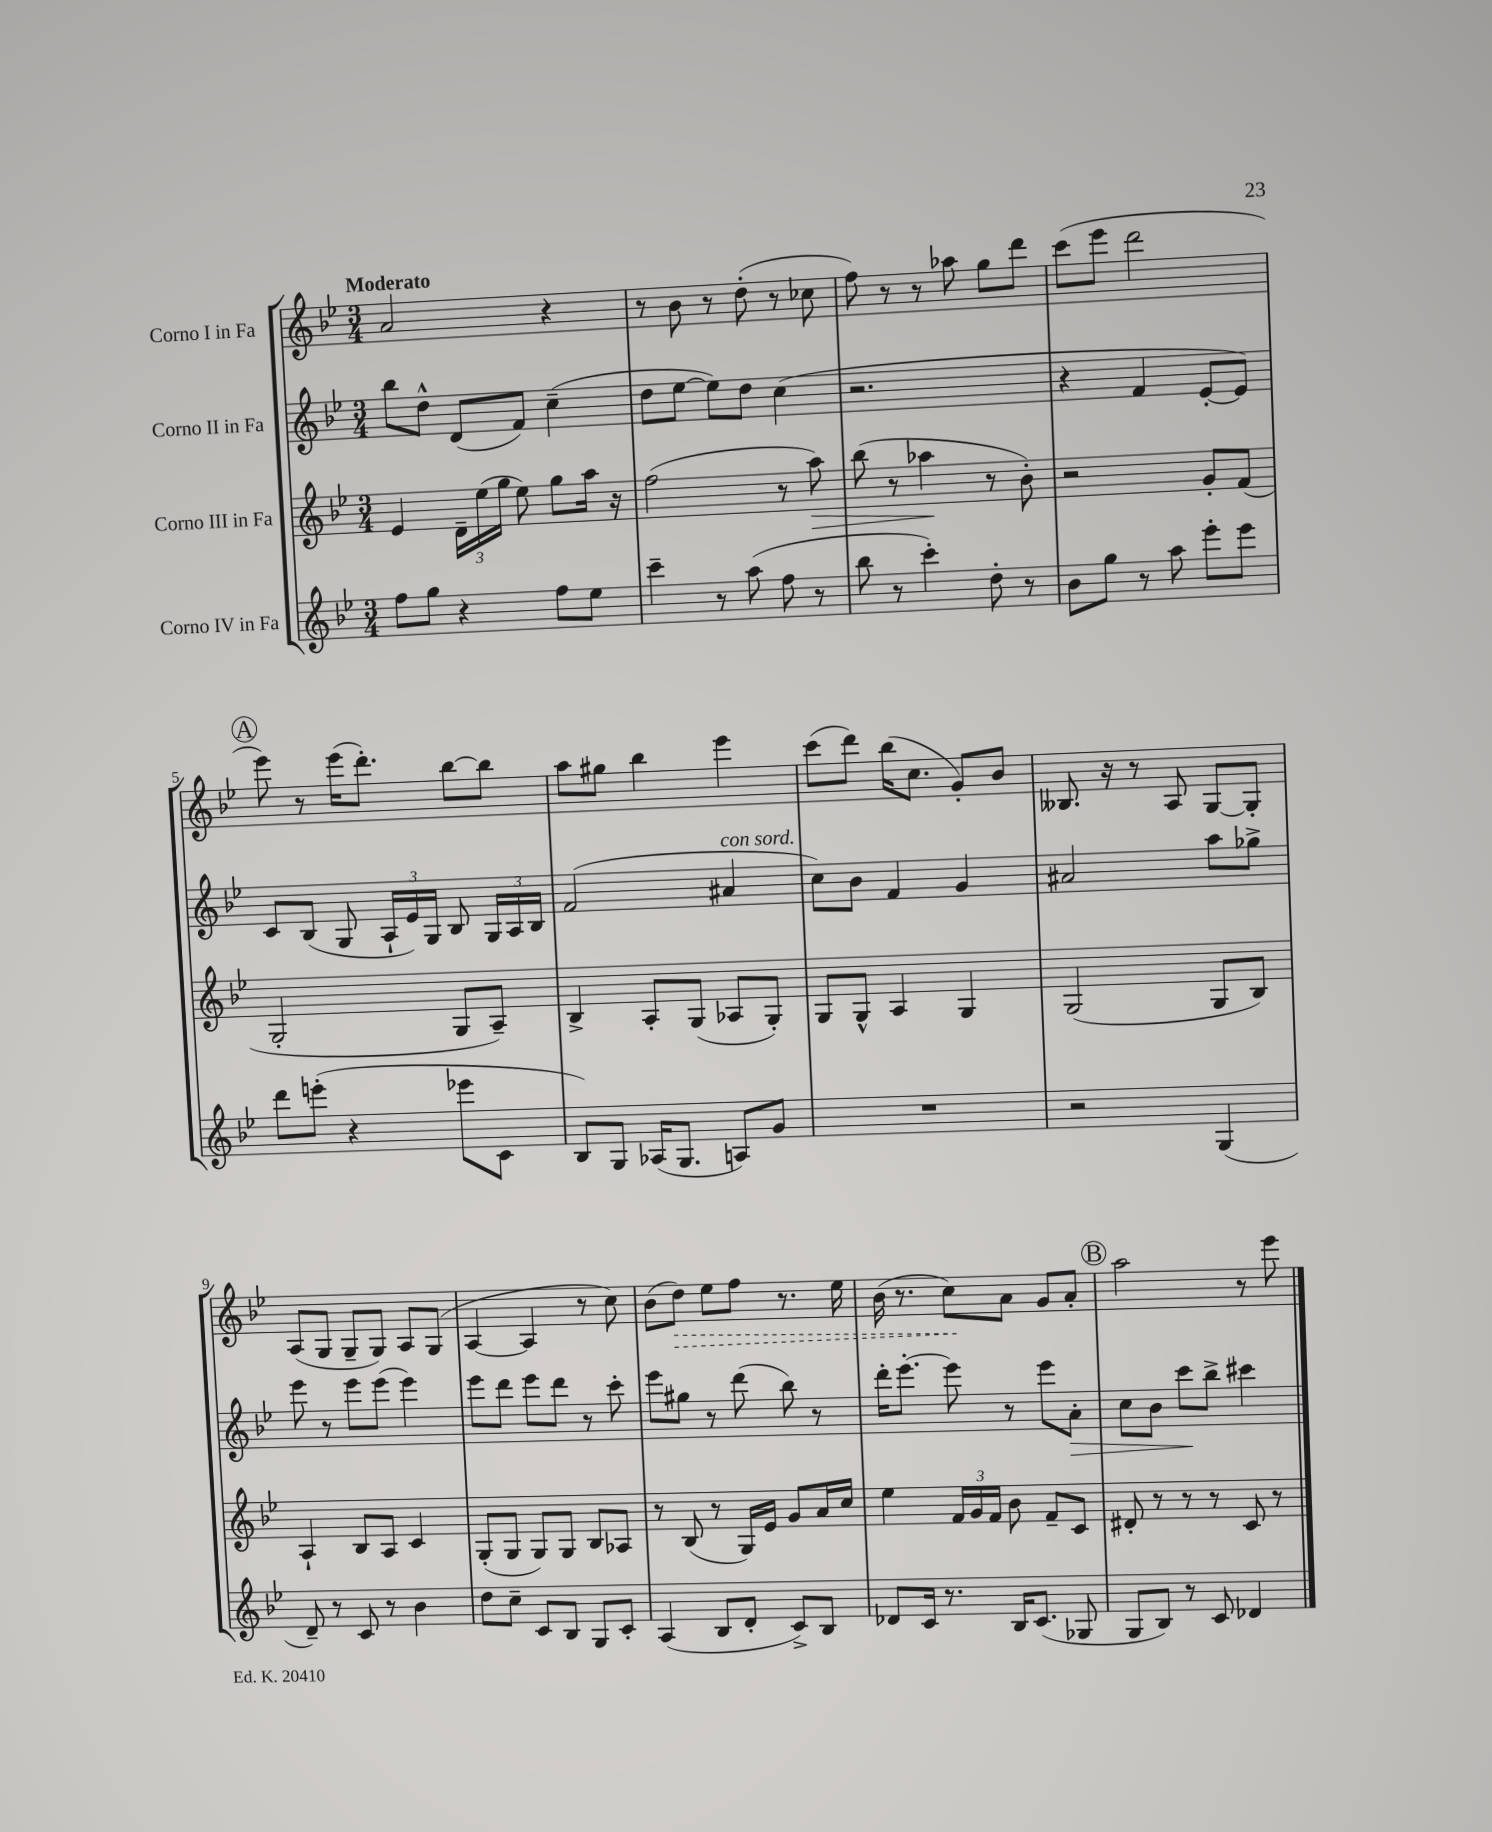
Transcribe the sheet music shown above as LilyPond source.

<<
\new StaffGroup <<
\new Staff = "s0" \with { instrumentName = "Corno I in Fa" } {
    \clef treble \key bes \major \numericTimeSignature \time 3/4 \tempo "Moderato"
    \autoBeamOff a'2 r4 |
    r8 bes'8 r8 d''8-.( r8 ces''8 |
    f''8) r8 r8 aes''8 g''8[ d'''8] |
    c'''8[( ees'''8] d'''2 |
    \mark \markup { \circle "A" } ees'''8) r8 ees'''16[( d'''8.]-.) bes''8[~ bes''8] |
    a''8[ gis''8] bes''4 ees'''4 |
    c'''8[( d'''8]) bes''16[( c''8.] g'8[-.) bes'8] |
    beses8. r16 r8 a8 g8[~ g8]-. |
    a8[( g8] g8[-- g8]) a8[ g8]( |
    a4~ a4 r8 c''8) |
    bes'8[( \once \override Hairpin.style = #'dashed-line d''8]\>) ees''8[ f''8] r8. ees''16 |
    bes'16( r8. c''8[\!) a'8] g'8[ a'8]-. |
    \mark \markup { \circle "B" } a''2 r8 ees'''8 \bar "|." |
}
\new Staff = "s1" \with { instrumentName = "Corno II in Fa" } {
    \clef treble \key bes \major \numericTimeSignature \time 3/4
    \autoBeamOff bes''8[ d''8]-^ d'8[( f'8]) c''4--( |
    d''8[ ees''8]~ ees''8[) d''8] c''4( |
    r2. |
    r4 f'4 ees'8[~-. ees'8]) |
    \mark \markup { \circle "A" } c'8[ bes8]( g8 \tuplet 3/2 { a16[-! ees'16) g16] } bes8 \tuplet 3/2 { g16[ a16 bes16] } |
    f'2( ais'4^\markup { \italic "con sord." } |
    c''8[) bes'8] f'4 g'4 |
    ais'2 a''8[ ges''8]-> |
    ees'''8 r8 ees'''8[ ees'''8]( ees'''4) |
    ees'''8[ d'''8] ees'''8[ d'''8] r8 c'''8-. |
    ees'''8[ gis''8] r8 d'''8( bes''8) r8 |
    d'''16[-. ees'''8.]~-. ees'''8 r8 ees'''8[ a'8]-.\> |
    \mark \markup { \circle "B" } c''8[ bes'8] c'''8[\! bes''8]-> cis'''4 \bar "|." |
}
\new Staff = "s2" \with { instrumentName = "Corno III in Fa" } {
    \clef treble \key bes \major \numericTimeSignature \time 3/4
    \autoBeamOff ees'4 \tuplet 3/2 { d'16[-- ees''16( g''16] } ees''8) g''8[ a''16] r16 |
    f''2( r8 a''8\>) |
    bes''8( r8 aes''4\! r8 bes'8-.) |
    r2 g'8[-. f'8]( |
    \mark \markup { \circle "A" } g2-. g8[ a8]--) |
    bes4-> a8[-. g8]( aes8[ g8]-.) |
    g8[ g8]-^ a4 g4 |
    g2( g8[ bes8]) |
    a4-! bes8[ a8] c'4 |
    g8[-.( g8] g8[) g8] bes8[ aes8] |
    r8 bes8( r8 g16[) ees'16] g'8[ a'16 c''16] |
    ees''4 \tuplet 3/2 { f'16[ g'16 f'16] } bes'8 f'8[-- c'8] |
    \mark \markup { \circle "B" } dis'8-. r8 r8 r8 c'8 r8 \bar "|." |
}
\new Staff = "s3" \with { instrumentName = "Corno IV in Fa" } {
    \clef treble \key bes \major \numericTimeSignature \time 3/4
    \autoBeamOff f''8[ g''8] r4 f''8[ ees''8] |
    c'''4-- r8 a''8( f''8 r8 |
    bes''8 r8 c'''4-.) d''8-. r8 |
    bes'8[ g''8] r8 a''8 ees'''8[-. ees'''8] |
    \mark \markup { \circle "A" } d'''8[ e'''8]-.( r4 ees'''8[ c'8] |
    bes8[) g8] aes16[( g8.] a8[) g'8] |
    R2. |
    r2 g4( |
    d'8--) r8 c'8 r8 bes'4 |
    d''8[ c''8]-- c'8[ bes8] g8[ c'8]-. |
    a4( bes8[ d'8]-. c'8[->) bes8] |
    des'8[ c'16] r8. bes16[ c'8.]( ges8 |
    \mark \markup { \circle "B" } g8[ bes8]) r8 c'8 des'4 \bar "|." |
}
>>
>>
